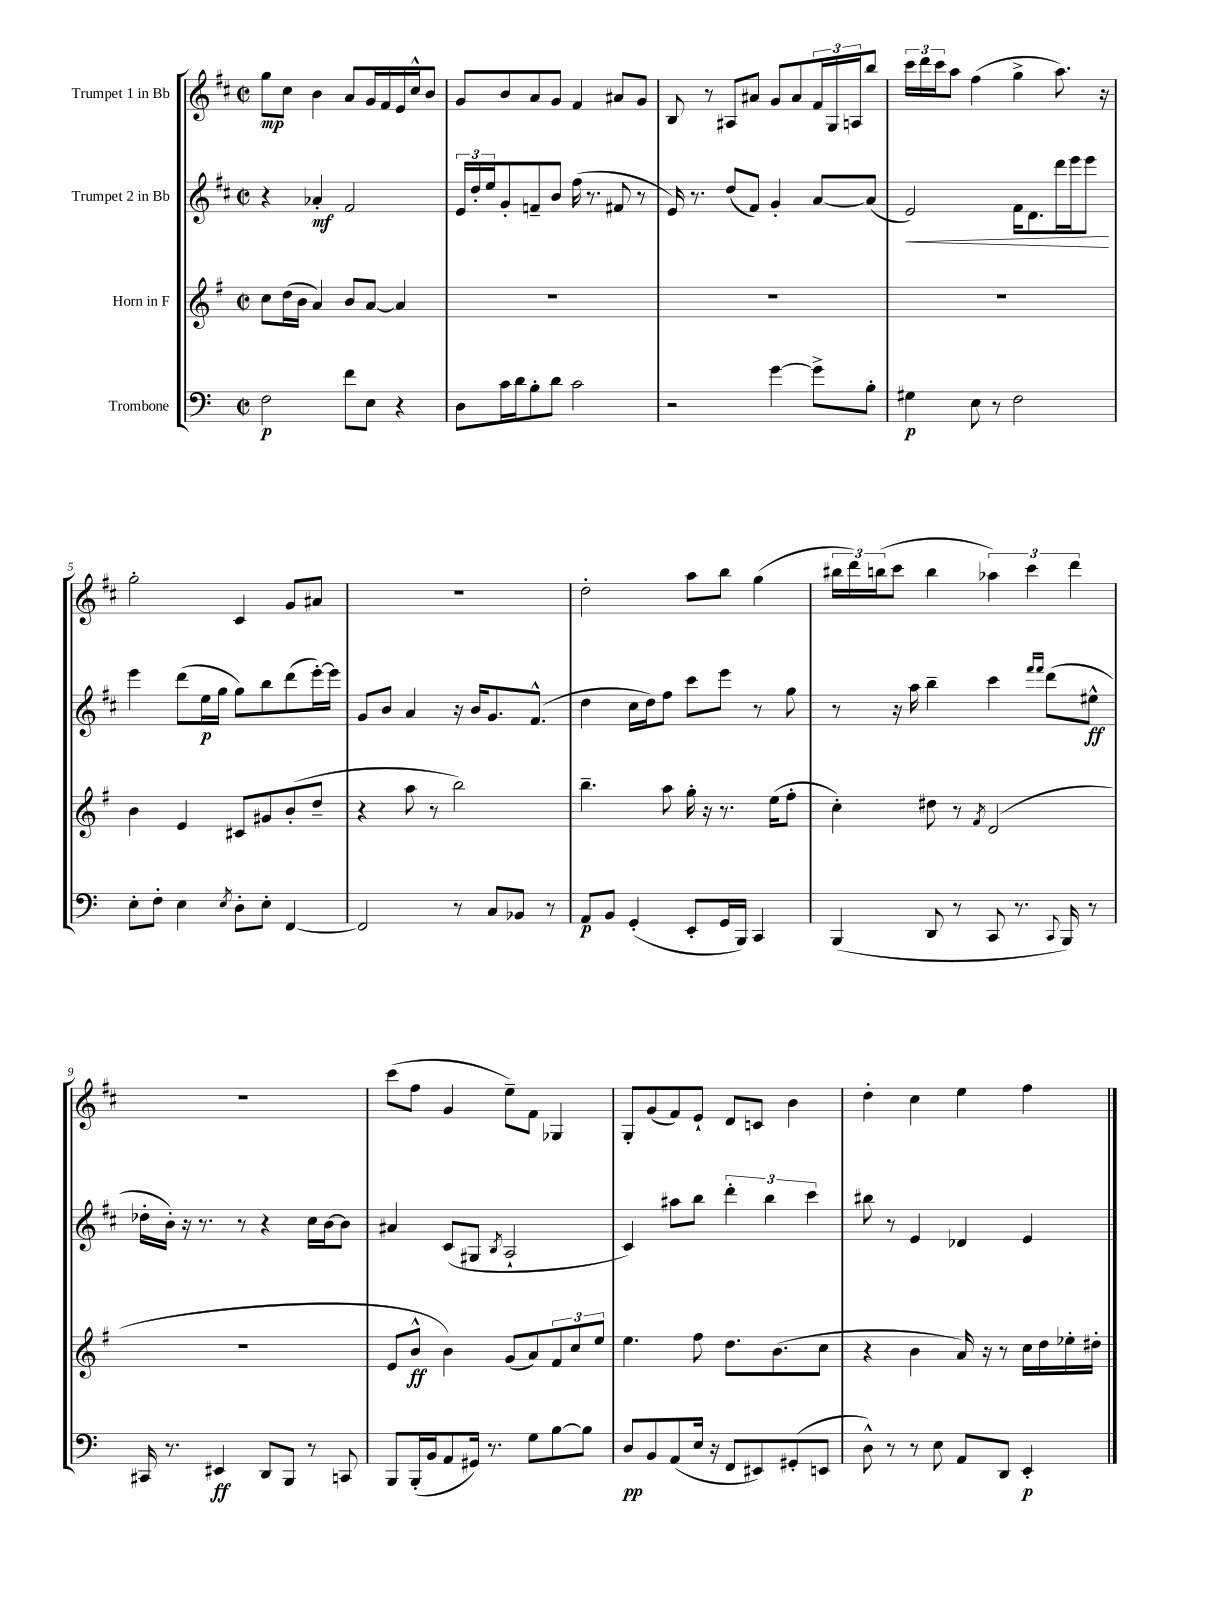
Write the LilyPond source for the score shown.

<<
\new StaffGroup <<
\new Staff = "s0" \with { instrumentName = "Trumpet 1 in Bb" } {
    \clef treble \key d \major \defaultTimeSignature \time 2/2
    g''8\mp cis''8 b'4 a'8 g'16 fis'16 e'16 cis''16-^ b'8 |
    g'8 b'8 a'8 g'8 fis'4 ais'8 g'8 |
    b8 r8 ais8 ais'8 g'8 ais'8 \tuplet 3/2 { fis'16 g16 a16 } b''8 |
    \tuplet 3/2 { cis'''16 d'''16 cis'''16 } a''8 fis''4( g''4-> a''8.) r16 |
    g''2-. cis'4 g'8 ais'8 |
    R1 |
    d''2-. a''8 b''8 g''4( |
    \tuplet 3/2 { bis''16 d'''16) b''16( } cis'''8 b''4 \tuplet 3/2 { aes''4) cis'''4 d'''4 } |
    R1 |
    cis'''8( fis''8 g'4 e''8--) fis'8 ges4 |
    g8-. g'8( fis'8) e'8-! d'8 c'8 b'4 |
    d''4-. cis''4 e''4 fis''4 \bar "|." |
}
\new Staff = "s1" \with { instrumentName = "Trumpet 2 in Bb" } {
    \clef treble \key d \major \defaultTimeSignature \time 2/2
    r4 aes'4-.\mf fis'2 |
    \tuplet 3/2 { e'16 d''16-. e''16 } g'8-. f'8-- b'8 fis''16( r8. fis'8 r8 |
    e'16) r8. d''8( fis'8) g'4-. a'8~ a'8( |
    e'2\<) fis'16 d'8. d'''16 e'''16 e'''8\! |
    e'''4 d'''8( e''16\p g''16 g''8) b''8 d'''8( e'''16~-.) e'''16 |
    g'8 b'8 a'4 r16 b'16 g'8. fis'8.-^( |
    d''4 cis''16 d''16) fis''8 cis'''8 e'''8 r8 g''8 |
    r8 r16 a''16 b''4-- cis'''4 \grace { fis'''16 fis'''16 } d'''8( eis''8-^\ff |
    des''16-. b'16-.) r16 r8. r8 r4 cis''16 b'16~ b'8 |
    ais'4 cis'8( gis8 \acciaccatura { b8 } a2-! |
    cis'4) ais''8 b''8 \tuplet 3/2 { d'''4-. b''4 cis'''4 } |
    bis''8 r8 e'4 des'4 e'4 \bar "|." |
}
\new Staff = "s2" \with { instrumentName = "Horn in F" } {
    \clef treble \key g \major \defaultTimeSignature \time 2/2
    c''8 d''16( b'16 a'4) b'8 a'8~ a'4 |
    R1 |
    R1 |
    R1 |
    b'4 e'4 cis'8 gis'8 b'8-.( d''8-- |
    r4 a''8 r8 b''2) |
    b''4.-- a''8 g''16-. r16 r8. e''16( fis''8-. |
    c''4-.) dis''8 r8 \acciaccatura { fis'8 } d'2( |
    r1 |
    e'8 b'8-^\ff b'4) g'8( a'8) \tuplet 3/2 { fis'8 c''8 e''8 } |
    e''4. fis''8 d''8. b'8.( c''8 |
    r4 b'4 a'16) r16 r8 c''16 d''16 ees''16-. dis''16-. \bar "|." |
}
\new Staff = "s3" \with { instrumentName = "Trombone" } {
    \clef bass \key c \major \defaultTimeSignature \time 2/2
    f2\p f'8 e8 r4 |
    d8 c'16 d'16 b8-. d'8 c'2 |
    r2 g'4~ g'8-> b8-. |
    gis4\p e8 r8 f2 |
    e8-. f8-. e4 \acciaccatura { e8 } d8-. e8-. f,4~ |
    f,2 r8 c8 bes,8 r8 |
    a,8\p b,8 g,4-.( e,8-. g,16 b,,16) c,4 |
    b,,4( d,8 r8 c,8 r8. \appoggiatura { c,8 } b,,16) r8 |
    cis,16 r8. eis,4\ff d,8 b,,8 r8 c,8 |
    b,,8 b,,16-.( b,16 a,8 gis,16) r8. g8 b8~ b8 |
    d8\pp b,8 a,8( e16 r16 f,8 eis,8) gis,8-.( e,8 |
    d8-^) r8 r8 e8 a,8 d,8 e,4-.\p \bar "|." |
}
>>
>>
